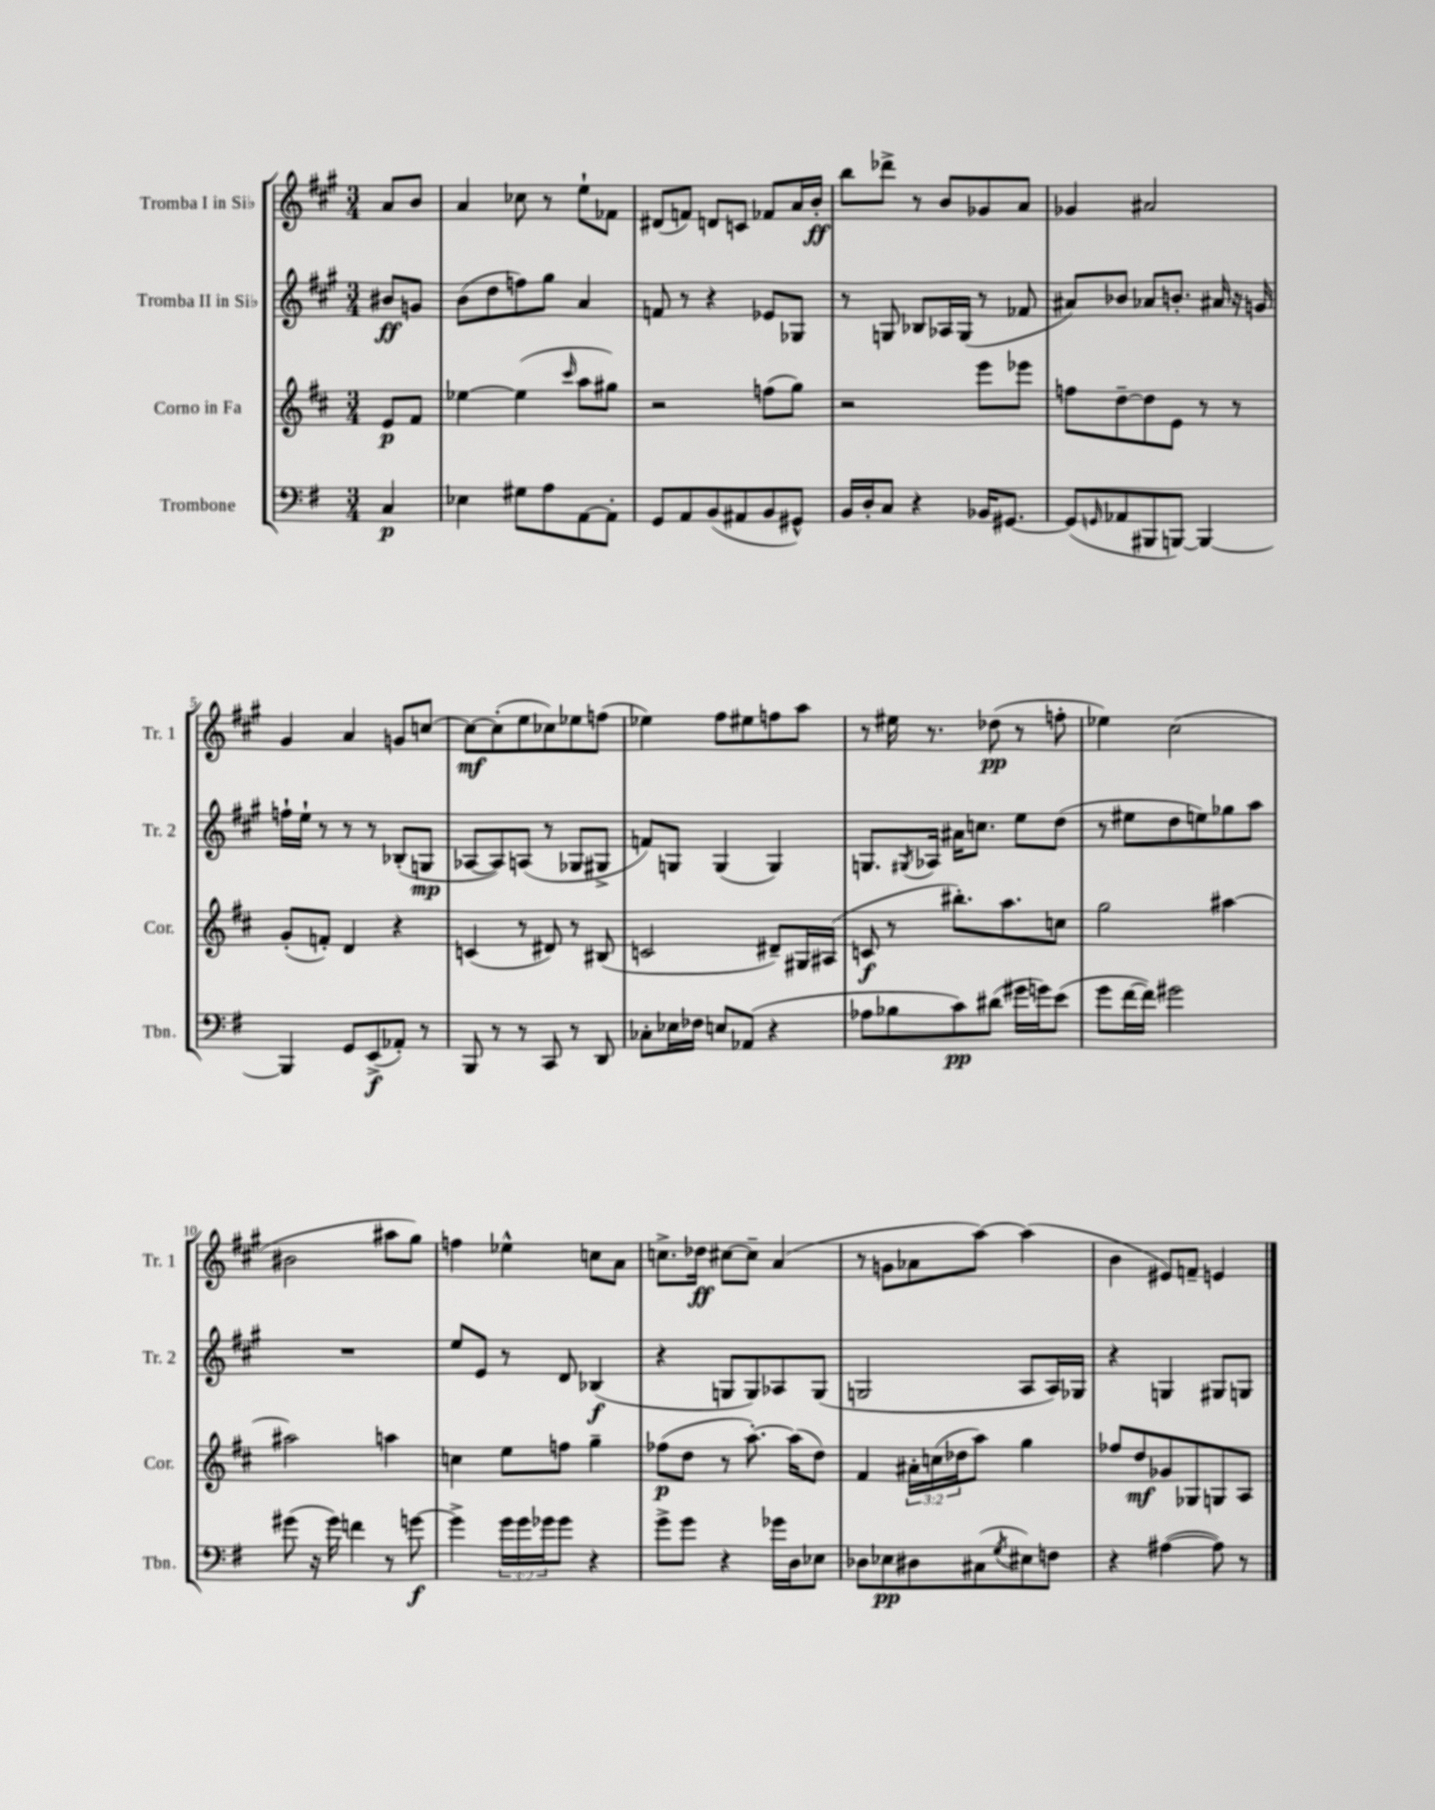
<<
\new StaffGroup <<
\new Staff = "s0" \with { instrumentName = "Tromba I in Sib" shortInstrumentName = "Tr. 1" } {
    \clef treble \key a \major \numericTimeSignature \time 3/4 \partial 4
    a'8 b'8 |
    a'4 ces''8 r8 e''8-! fes'8 |
    dis'8( f'8) d'8 c'8 fes'8 a'16 b'16-.\ff |
    b''8 des'''8-> r8 b'8 ges'8 a'8 |
    ges'4 ais'2 |
    gis'4 a'4 g'8 c''8~ |
    c''8~\mf c''8-.( e''8 ces''8) ees''8 f''8( |
    ees''4) fis''8 eis''8 f''8 a''8 |
    r8 eis''16 r8. des''8\pp( r8 f''8-. |
    ees''4) cis''2( |
    bis'2 ais''8 gis''8) |
    f''4 ees''4-^ c''8 a'8 |
    c''8.-> des''16\ff cis''8~ cis''8-- a'4( |
    r8 g'8 aes'8 a''8~) a''4( |
    b'4 eis'8) f'8-- e'4 \bar "|." |
}
\new Staff = "s1" \with { instrumentName = "Tromba II in Sib" shortInstrumentName = "Tr. 2" } {
    \clef treble \key a \major \numericTimeSignature \time 3/4 \partial 4
    bis'8\ff g'8 |
    b'8( d''8 f''8) gis''8 a'4 |
    f'8 r8 r4 ees'8 ges8 |
    r8 g8 bes8 aes16 g16( r8 fes'8 |
    ais'8) bes'8 aes'8 b'8.-. ais'16 r16 g'16 |
    f''16-! e''16-! r8 r8 r8 bes8-.( g8\mp |
    aes8~ aes8) a8( r8 ges8 gis8-> |
    f'8) g8 g4( g4) |
    g8. \acciaccatura { gis8 } aes16 ais'16 c''8. e''8 d''8( |
    r8 eis''8 d''8 e''8) ges''8 a''8 |
    R2. |
    e''8 e'8 r8 d'8 bes4\f( |
    r4 g8 g8) aes8 g8( |
    g2 a8 a16) ges16 |
    r4 g4 gis8 g8 \bar "|." |
}
\new Staff = "s2" \with { instrumentName = "Corno in Fa" shortInstrumentName = "Cor." } {
    \clef treble \key d \major \numericTimeSignature \time 3/4 \override Staff.TupletNumber.text = #tuplet-number::calc-fraction-text \partial 4
    e'8\p fis'8 |
    ees''4~ ees''4( \grace { cis'''16 } a''8 gis''8) |
    r2 f''8( g''8) |
    r2 e'''8 ees'''8 |
    f''8 d''8~-- d''8 e'8 r8 r8 |
    g'8-.( f'8-.) d'4 r4 |
    c'4( r8 dis'8) r8 bis8( |
    c'2 dis'8--) gis16 ais16( |
    c'8\f r8 bis''8.-.) a''8. c''8 |
    g''2 ais''4~ |
    ais''2 a''4 |
    c''4 e''8 f''8 g''4-- |
    fes''8\p( d''8 r8 a''8.~-.) a''16( d''8) |
    fis'4 \tuplet 3/2 { ais'16-. c''16( des''16 } a''8) g''4 |
    fes''8 d''8\mf ges'8 ges8 g8 a8 \bar "|." |
}
\new Staff = "s3" \with { instrumentName = "Trombone" shortInstrumentName = "Tbn." } {
    \clef bass \key g \major \numericTimeSignature \time 3/4 \override Staff.TupletNumber.text = #tuplet-number::calc-fraction-text \partial 4
    c4\p |
    ees4 gis8 a8 a,8~ a,8-. |
    g,8 a,8 b,8( ais,8 b,8 gis,8-^) |
    b,16 d16-. c8 r4 bes,16 gis,8.~ |
    gis,8( \grace { g,16 } aes,8 bis,,8 b,,8~) b,,4~ |
    b,,4 g,8 e,8->\f( aes,8-.) r8 |
    b,,8 r8 r8 c,8 r8 d,8 |
    ces8-. ees16 fes16 e8 aes,8( r4 |
    aes8 bes8 c'8\pp) dis'8( gis'16 g'16) e'8( |
    g'8 fis'16~ fis'16) gis'2 |
    gis'8( r16 gis'16) f'4 r8 g'8~\f |
    g'4-> \tuplet 3/2 { g'16 g'16 ges'16 } ges'8 r4 |
    g'8-> g'8 r4 ges'16 d16 ees8 |
    des8 ees8\pp dis8 cis8( \acciaccatura { g8 } eis8) f8 |
    r4 ais4~( ais8) r8 \bar "|." |
}
>>
>>
